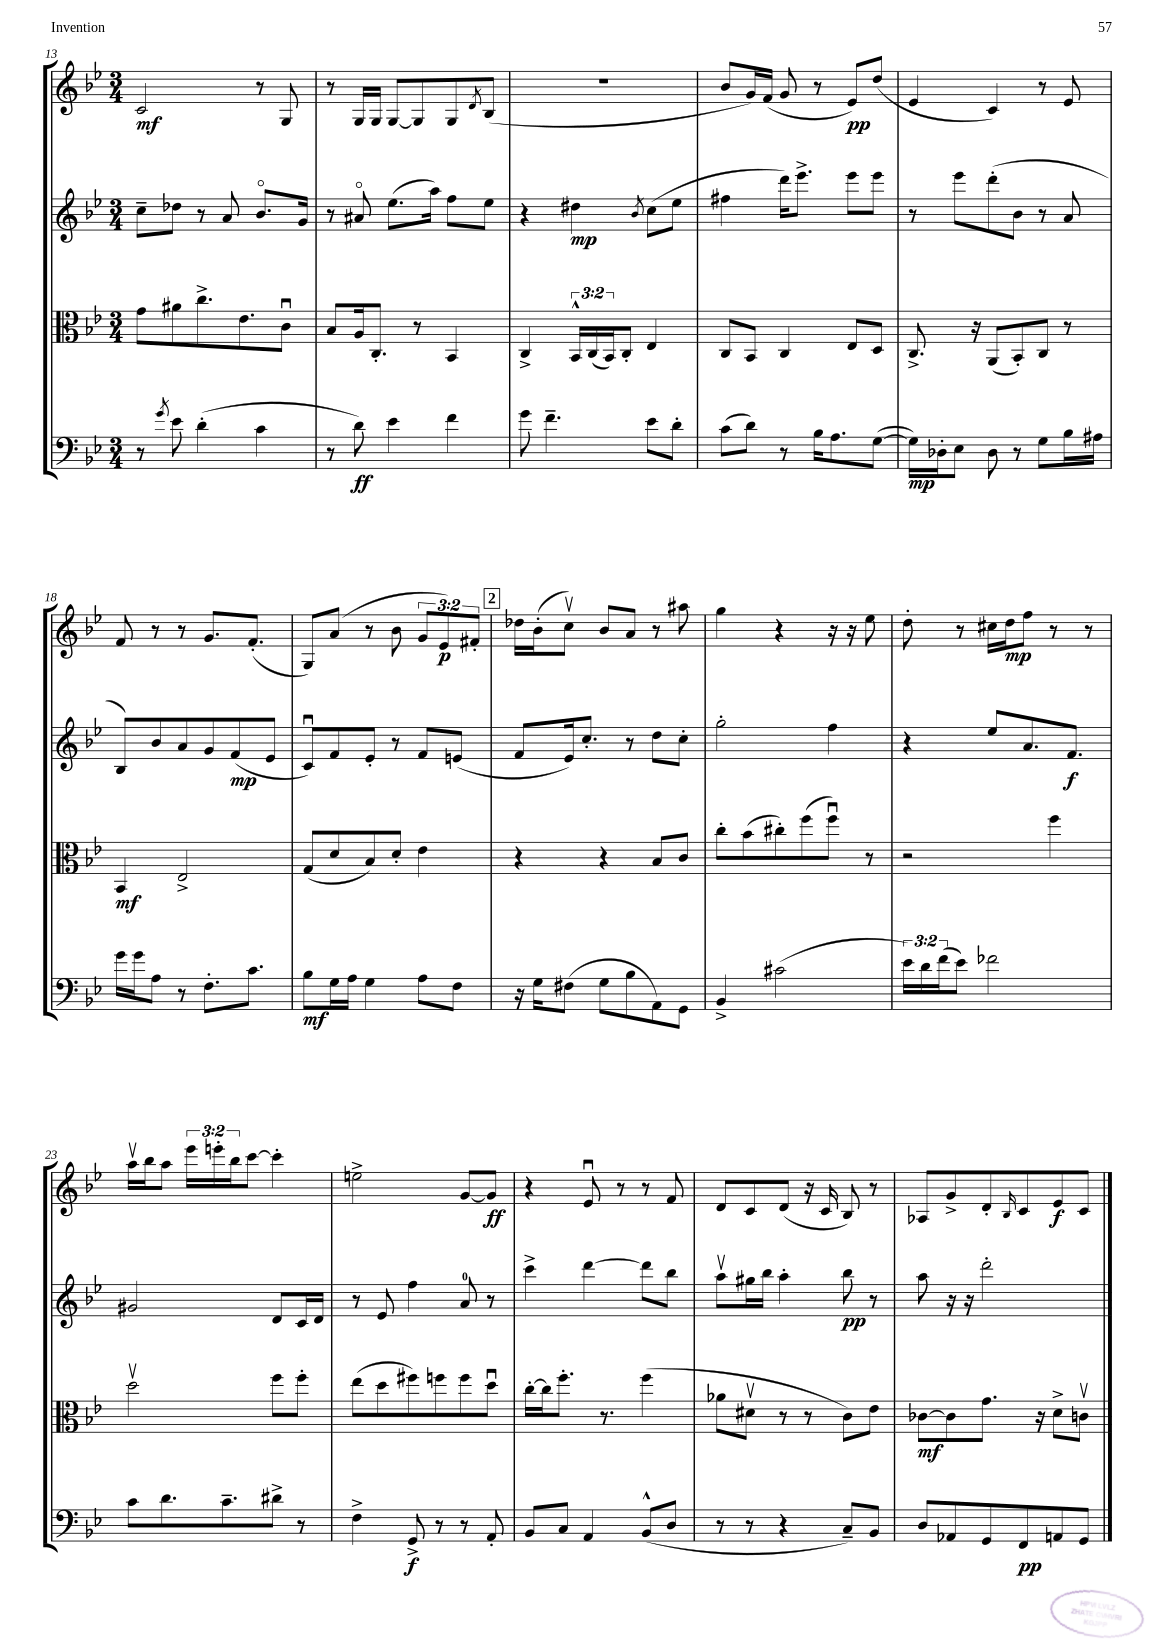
<<
\new StaffGroup <<
\new Staff = "s0" {
    \clef treble \key bes \major \numericTimeSignature \time 3/4 \override Staff.TupletNumber.text = #tuplet-number::calc-fraction-text
    c'2\mf r8 g8 |
    r8 g16 g16 g8~ g8 g8 \acciaccatura { d'8 } bes8( |
    R2. |
    bes'8 g'16) f'16( g'8 r8 ees'8\pp) d''8( |
    ees'4 c'4) r8 ees'8 |
    f'8 r8 r8 g'8. f'8.-.( |
    g8) a'8( r8 bes'8 \tuplet 3/2 { g'8 ees'8\p) fis'8-. } |
    \mark \markup { \box "2" } des''16 bes'16-.( c''8\upbow) bes'8 a'8 r8 ais''8 |
    g''4 r4 r16 r16 ees''8 |
    d''8-. r8 cis''16 d''16\mp f''8 r8 r8 |
    a''16\upbow bes''16 a''8 \tuplet 3/2 { ees'''16 e'''16-. bes''16 } c'''8~ c'''4-. |
    e''2-> g'8~ g'8\ff |
    r4 ees'8\downbow r8 r8 f'8 |
    d'8 c'8 d'8( r16 c'16 bes8) r8 |
    aes8 g'8-> d'8-. \grace { bes16 } c'8 ees'8\f c'8 \bar "|." |
}
\new Staff = "s1" {
    \clef treble \key bes \major \numericTimeSignature \time 3/4
    c''8-- des''8 r8 a'8 bes'8.\flageolet g'16 |
    r8 ais'8\flageolet ees''8.( a''16) f''8 ees''8 |
    r4 dis''4\mp \acciaccatura { bes'8 } c''8( ees''8 |
    fis''4 d'''16) ees'''8.-> ees'''8 ees'''8 |
    r8 ees'''8 d'''8-.( bes'8 r8 a'8 |
    bes8) bes'8 a'8 g'8 f'8\mp( ees'8 |
    c'8\downbow) f'8 ees'8-. r8 f'8 e'8( |
    \mark \markup { \box "2" } f'8 ees'16) c''8.-. r8 d''8 c''8-. |
    g''2-. f''4 |
    r4 ees''8 a'8. f'8.\f |
    gis'2 d'8 c'16 d'16 |
    r8 ees'8 f''4 a'8-0 r8 |
    c'''4-> d'''4~ d'''8 bes''8 |
    a''8\upbow gis''16 bes''16 a''4-. bes''8\pp r8 |
    a''8 r16 r16 d'''2-. \bar "|." |
}
\new Staff = "s2" {
    \clef alto \key bes \major \numericTimeSignature \time 3/4 \override Staff.TupletNumber.text = #tuplet-number::calc-fraction-text
    g'8 ais'8 c''8.-> ees'8. c'8\downbow |
    bes8 a16 c8.-. r8 bes,4 |
    c4-> \tuplet 3/2 { bes,16-^ c16( bes,16) } c8-. ees4 |
    c8 bes,8 c4 ees8 d8 |
    c8.-> r16 a,8( bes,8-.) c8 r8 |
    bes,4\mf ees2-> |
    g8( d'8 bes8) d'8-. ees'4 |
    \mark \markup { \box "2" } r4 r4 bes8 c'8 |
    c''8-. bes'8( cis''8-.) f''8( f''8\downbow) r8 |
    r2 f''4 |
    d''2\upbow f''8 f''8-. |
    ees''8( d''8 fis''8) f''8 f''8 d''8\downbow |
    c''16~-. c''16 f''8.-. r8. f''4( |
    aes'8 dis'8\upbow r8 r8 c'8) ees'8 |
    ces'8~\mf ces'8 g'8. r16 d'8-> c'8\upbow \bar "|." |
}
\new Staff = "s3" {
    \clef bass \key bes \major \numericTimeSignature \time 3/4 \override Staff.TupletNumber.text = #tuplet-number::calc-fraction-text
    r8 \acciaccatura { g'8 } ees'8 d'4-.( c'4 |
    r8 d'8\ff) ees'4 f'4 |
    g'8 f'4.-- ees'8 d'8-. |
    c'8( d'8) r8 bes16 a8. g8~( |
    g16\mp) des16-. ees8 des8 r8 g8 bes16 ais16 |
    g'16 g'16 a8 r8 f8.-. c'8. |
    bes8\mf g16 a16 g4 a8 f8 |
    \mark \markup { \box "2" } r16 g16 fis8( g8 bes8 a,8) g,8 |
    bes,4-> cis'2( |
    \tuplet 3/2 { ees'16) d'16 f'16( } ees'8) fes'2 |
    c'8 d'8. c'8.-- dis'8-> r8 |
    f4-> g,8->\f r8 r8 a,8-. |
    bes,8 c8 a,4 bes,8-^( d8 |
    r8 r8 r4 c8--) bes,8 |
    d8 aes,8 g,8 f,8\pp a,8 g,8 \bar "|." |
}
>>
>>
\layout { \context { \Score currentBarNumber = #13 } }
